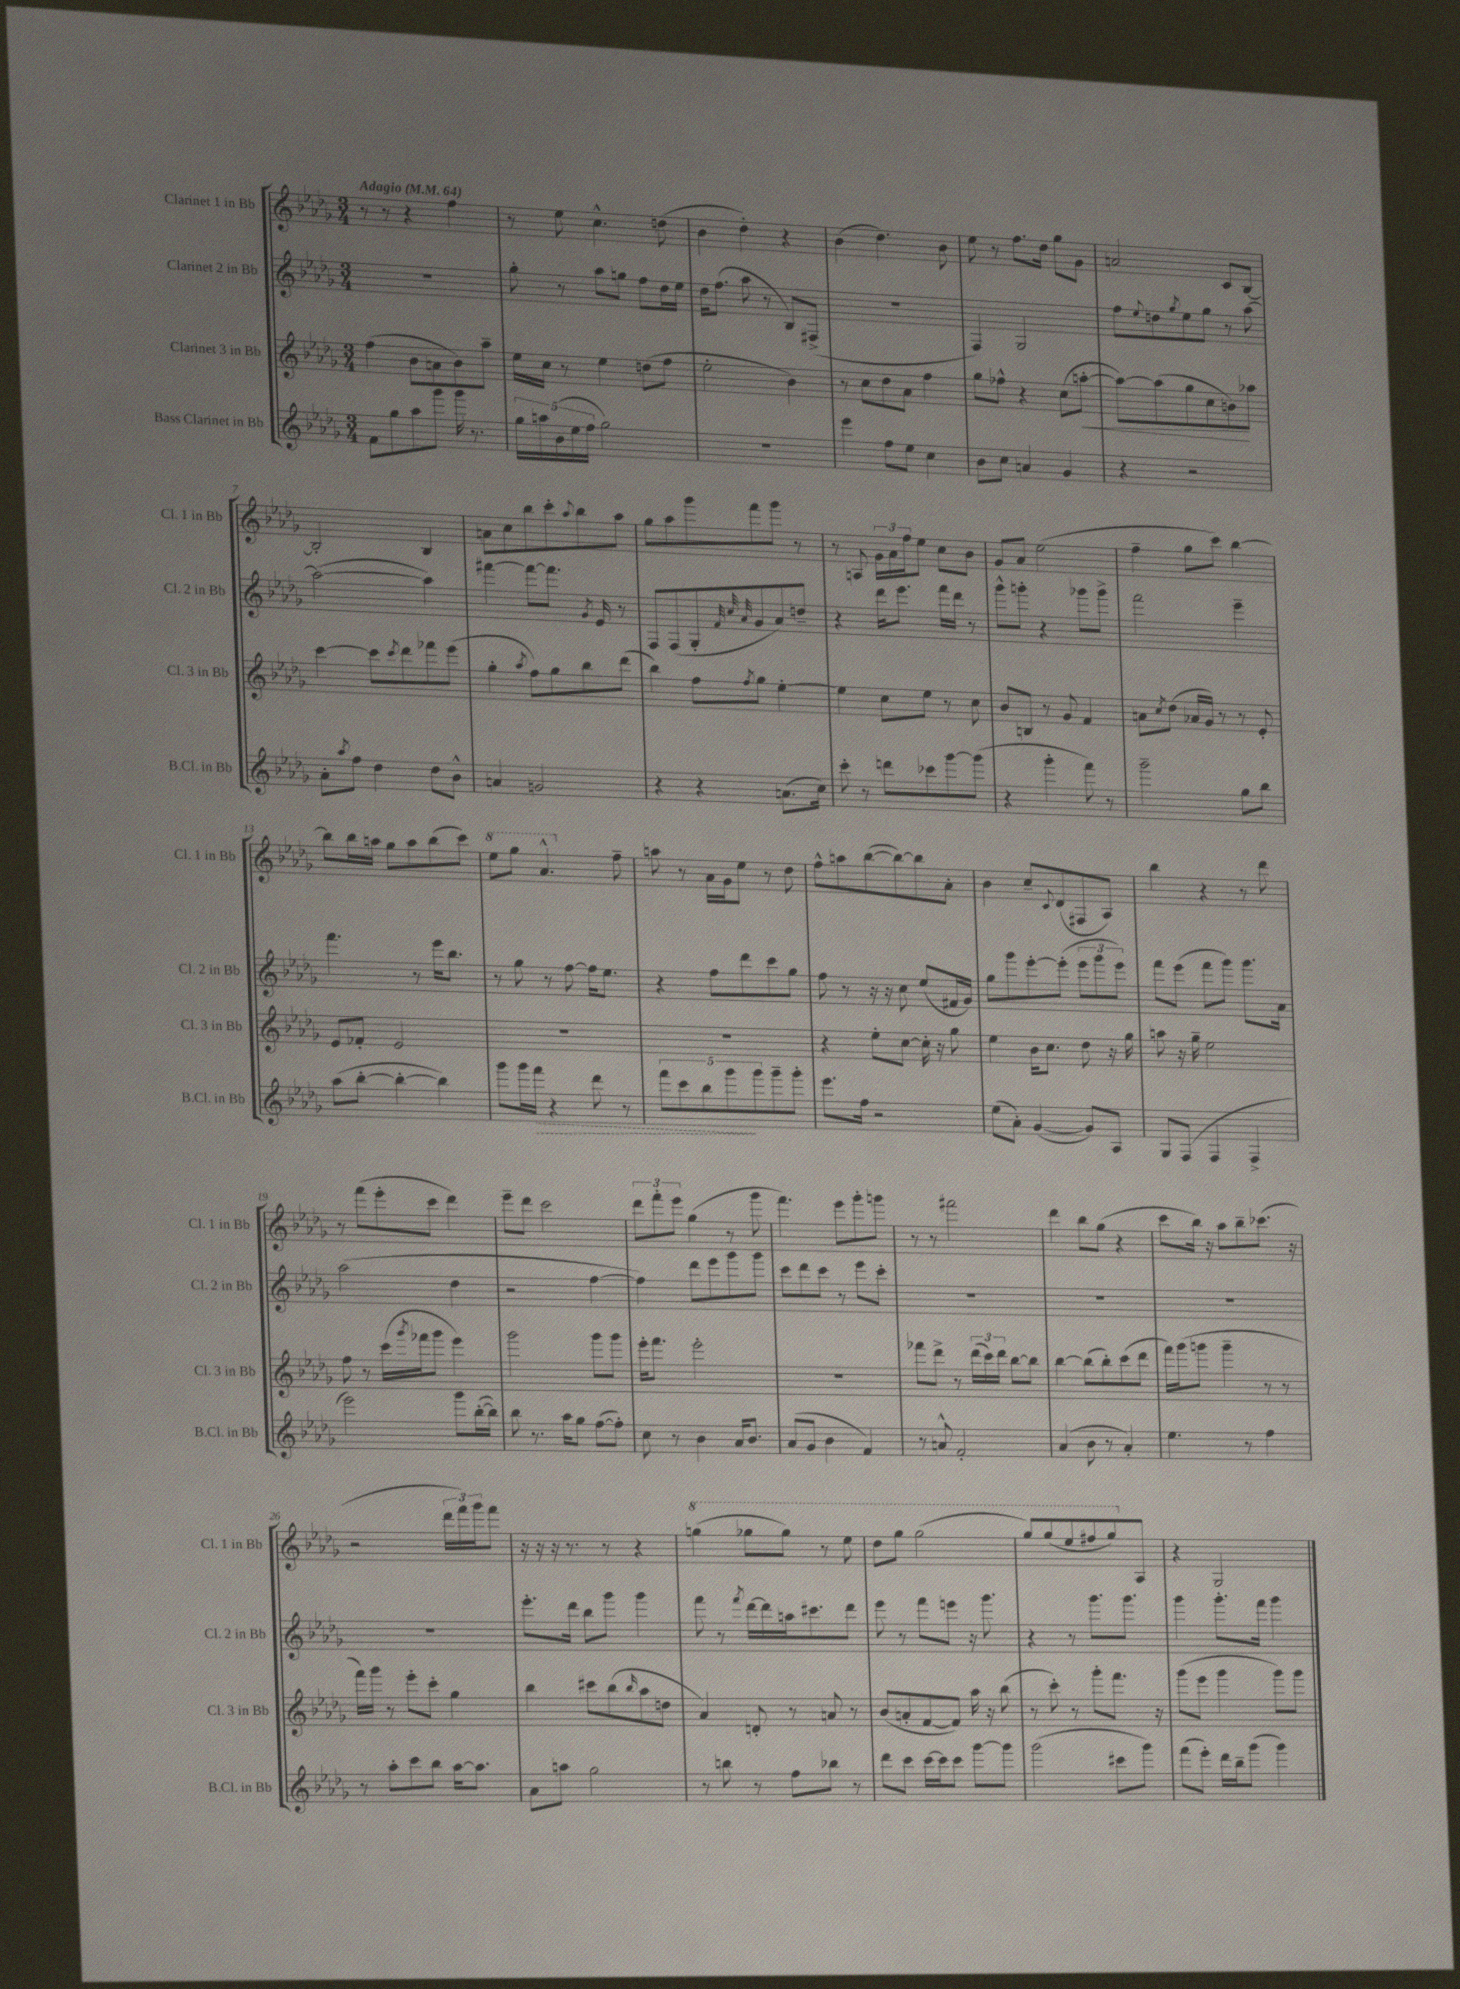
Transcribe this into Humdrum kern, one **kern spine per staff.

**kern	**kern	**kern	**kern
*staff4	*staff3	*staff2	*staff1
*clefG2	*clefG2	*clefG2	*clefG2
*k[b-e-a-d-g-]	*k[b-e-a-d-g-]	*k[b-e-a-d-g-]	*k[b-e-a-d-g-]
*M3/4	*M3/4	*M3/4	*M3/4
*MM64	*MM64	*MM64	*MM64
8f	(4ff	2.r	8r
8gg-	.	.	8r
8aa-	8b-	.	4r
8ggg-	8a	.	.
16ggg-	8b-)	.	4ff
8.r	.	.	.
.	8aa-~	.	.
=	=	=	=
20gg-	16ee-	8gg-'	8r
20aa	.	.	.
.	16cc	.	.
(20b-	.	.	.
.	8r	8r	8ee-
20ee-	.	.	.
20ff	.	.	.
2gg-)	4ee-	8aa-	4.cc^^
.	.	8gg	.
.	(8dd	8ff	.
.	8ff	16dd-	(8dd
.	.	16ee-	.
=	=	=	=
2.r	2ee-'	16dd-	4b-
.	.	(8.ff	.
.	.	8aa-	4dd-')
.	.	8r	.
.	4b-)	8B-)	4r
.	.	(8F#^	.
=	=	=	=
4eee-	8r	2.r	(4b-
.	8cc	.	.
8ff	8dd-	.	4.dd-)
8ee-	8a-	.	.
4cc	4ff	.	.
.	.	.	8b-
=	=	=	=
8b-	8gg-	4F)	8ee-
8cc	8ff-^^	.	8r
4a	4r	2G-	8.ff
.	.	.	16dd-
4g-	(8cc	.	8gg-
.	[8aa'	.	8g-
=	=	=	=
4r	8aa_)	8ff	2a
.	.	8qqee-	.
.	(8aa]	8dd	.
.	.	8qgg-	.
2r	8gg-	8ee-	.
.	8cc	8gg-	.
.	8b)	8r	8c
.	8aa-	[8aa-	[8B-
=	=	=	=
8a-'	[4ccc	(2aa-_	2B-']
8qaa-	.	.	.
8ff	.	.	.
4dd-	8ccc]	.	.
.	8qccc	.	.
.	8ddd-	.	.
8dd-	8fff-	4aa-])	4B-
8b-^^	(8eee-	.	.
=	=	=	=
4a	4gg-'	[4fff#	8a
.	.	.	8cc
.	8qaa-	.	.
2g	8ff)	8fff#_	8bb-
.	8gg-	8.fff#]	8ccc'
.	.	.	8qqaa-
.	8bb-	.	8bb-
.	.	8qg-	.
.	.	16e-	.
.	(8ddd-	8r	8aa-
=	=	=	=
4r	4bb-)	8F	8gg-
.	.	(8F	8aa-
4r	8ff	8G-'	8ggg-
.	.	32qqf	.
.	.	32qqcc	.
.	8qff	32qqa-	.
.	8gg-	8g-	8fff
(8.a	[4ee-'	8a-)	8ggg-
.	.	8dd~	8r
16cc)	.	.	.
=	=	=	=
8ccc'	4ee-]	4r	8r
8r	.	.	8A
8ddd	8cc	16ddd-	24g-
.	.	.	24a-
.	.	8.eee-	.
.	.	.	24ff
8ccc-	8ee-	.	8ee-
[8ggg-	8r	16fff	8cc
.	.	16ddd-	.
(8ggg-]	8cc	8r	8b-
=	=	=	=
4r	8b-	8ggg-^^	8g-
.	8B	8ggg'	8a-
4ggg-'	8r	4r	(2ee-
.	8g-	.	.
8fff)	4f	8ggg-	.
8r	.	8ggg-^	.
=	=	=	=
2ggg-~	8a	2fff	4ff~
.	8qcc	.	.
.	(8dd-	.	.
.	16a-	.	8gg-
.	16g-)	.	.
.	8r	.	8ccc)
8gg-	8r	4eee-~	[4bb-
8bb-	8e-'	.	.
=	=	=	=
(8aa-	8e-	4.fff	8bb-]
[8bb-'	8f-'	.	16bb-
.	.	.	16aa
4bb-'_	2e-	.	8gg-
.	.	8r	8aa
4bb-])	.	16eee-	(8bb-
.	.	8.bb-	.
.	.	.	8ccc)
=	=	=	=
8ggg-	2.r	8r	8eee-
16ggg-	.	8gg-	8ggg-
16fff	.	.	.
4r	.	8r	4.aa-^^
.	.	[8ff	.
8ddd-	.	16ff]	.
.	.	8.ee-	.
8r	.	.	8ff~
=	=	=	=
10fff	2.r	4r	8aa
10ccc	.	.	.
.	.	.	8r
10bb-	.	.	.
.	.	8ff	16a-
10ggg-	.	.	.
.	.	.	16g-
.	.	8ddd-	8ee-
10ggg-	.	.	.
8ggg-~	.	8ccc	8r
8ggg-'	.	8gg-	8dd-
=	=	=	=
8.eee-	4r	8ff	8ff^^
.	.	8r	8aa
16ff	.	.	.
2r	8ee-'	16r	([8bb-
.	.	16r	.
.	[8cc	8cc	8bb-_)
.	16cc']	(8ee-	8bb-]
.	16r	.	.
.	8gg-	16f#	8a-'
.	.	16g-)	.
=	=	=	=
(8ee-	4ee-	8gg-	4b-
8a-')	.	8ggg-	.
([4g-	16b-	[8eee-'	8cc~
.	8.cc	.	.
.	.	.	8qqc
.	.	(8eee-']	(8d-
8g-])	8dd-	12eee-	8F#
.	.	12ggg-	.
8A-	16r	.	8A-)
.	.	12eee-)	.
.	16gg-	.	.
=	=	=	=
8G-	8aa	8fff	4bb-
(8F	16r	(8eee-	.
.	16gg-~	.	.
4F	2ee-	8fff	4r
.	.	8ggg-)	.
4F^	.	8.ggg-	8r
.	.	.	8ddd-
.	.	16a-	.
=	=	=	=
2eee-)	8ff	(2aa-	8r
.	8r	.	(8fff
.	(16ccc	.	8eee-'
.	8qggg-	.	.
.	16fff-	.	.
.	8ggg-	.	8ccc
8ggg-	4eee-)	4dd-	4ddd-)
([16bb-'	.	.	.
16bb-])	.	.	.
=	=	=	=
8bb-	2ggg-	2r	8eee-~
8.r	.	.	8ddd-
.	.	.	2ccc
16aa-	.	.	.
8gg-	.	.	.
([8ff	8ggg-	[4ff	.
8ff'])	8ggg-	.	.
=	=	=	=
8cc	16eee-'	4ff])	12ddd-
.	8.fff	.	.
.	.	.	12fff'
8r	.	.	.
.	.	.	12eee-
4b-	2eee-'	8ddd-	(4gg-
.	.	8eee-	.
16a-	.	8ggg-	8r
8.b-	.	.	.
.	.	8ggg-	8ggg-
=	=	=	=
(8a-	2.r	8ccc	4.fff)
8g-	.	8ddd-	.
4b-	.	8ccc	.
.	.	8r	8eee-
4f)	.	8eee-	8ggg-'
.	.	8ccc'	8ggg
=	=	=	=
8r	8fff-	2.r	8r
8a^^	8ddd-^	.	8r
2f'	8r	.	2fff#
.	(24ddd-	.	.
.	24ccc)	.	.
.	24ddd-	.	.
.	[8bb-	.	.
.	8bb-]	.	.
=	=	=	=
(4a-	[4bb-	2.r	4ddd-
8b-	(8bb-]	.	8bb-
8r	8bb-')	.	(8gg-
4a-')	(8ccc	.	4r
.	8ddd-	.	.
=	=	=	=
4.ee-	16fff)	2.r	8ccc
.	(16ggg-	.	.
.	8ggg	.	16bb-)
.	.	.	16r
.	4ggg~	.	8aa-
8r	.	.	8bb-~
4ff	8r	.	(8.ccc-
.	8r	.	.
.	.	.	16r
=	=	=	=
8r	16fff)	2.r	2r
.	16ggg-	.	.
8aa-'	8r	.	.
8ccc	8eee-'	.	.
8bb-	8ccc'	.	.
[16aa-	4gg-	.	24ddd-
.	.	.	24fff)
8.aa-]	.	.	.
.	.	.	24ggg-
.	.	.	8fff
=	=	=	=
8a-	4bb-	8.eee-'	16r
.	.	.	16r
8aa	.	.	16r
.	.	16ddd-	8.r
2gg-	8ccc#	8bb-	.
.	(8bb-	8ggg-	8r
.	16qqbb-	.	.
.	8aa-	4ggg-	4r
.	8dd	.	.
=	=	=	=
8r	4a-)	8fff	(4ggg
8bb	.	8r	.
.	.	8qfff	.
8r	8d'	[16ddd-	8ggg-
.	.	16ddd-]	.
8ff	8r	16aa	8ggg-)
.	.	8.ccc#	.
8bb-	8a	.	8r
8r	8r	8ddd-	8eee-
=	=	=	=
8ddd-	(8b-	8eee-	8ddd-
8ccc	8a'	8r	8ggg-
[16ccc	[8f	8fff	(2ggg-
16ccc]	.	.	.
8ccc	8f])	8eee	.
[8ggg-	16aa-	16r	.
.	16r	8.ggg-	.
8ggg-]	(8bb-	.	.
=	=	=	=
(2ggg-	8r	4r	8ggg-)
.	8ccc')	.	(8ggg-
.	8r	8r	8eee-
.	8ggg-'	8.ggg-	8fff#
8ccc#	8.fff	.	8ggg-)
.	.	8.ggg-	.
8ggg-)	.	.	8A-
.	16r	.	.
=	=	=	=
(8fff	(8ggg-	4ggg-	4r
8eee-')	8eee-	.	.
16ddd-	4ggg-	8.ggg-'	2G-
16bb-~	.	.	.
(8ggg-	.	.	.
.	.	16fff	.
4ggg-)	8ggg-)	4ggg-	.
.	8ggg-	.	.
==	==	==	==
*-	*-	*-	*-
